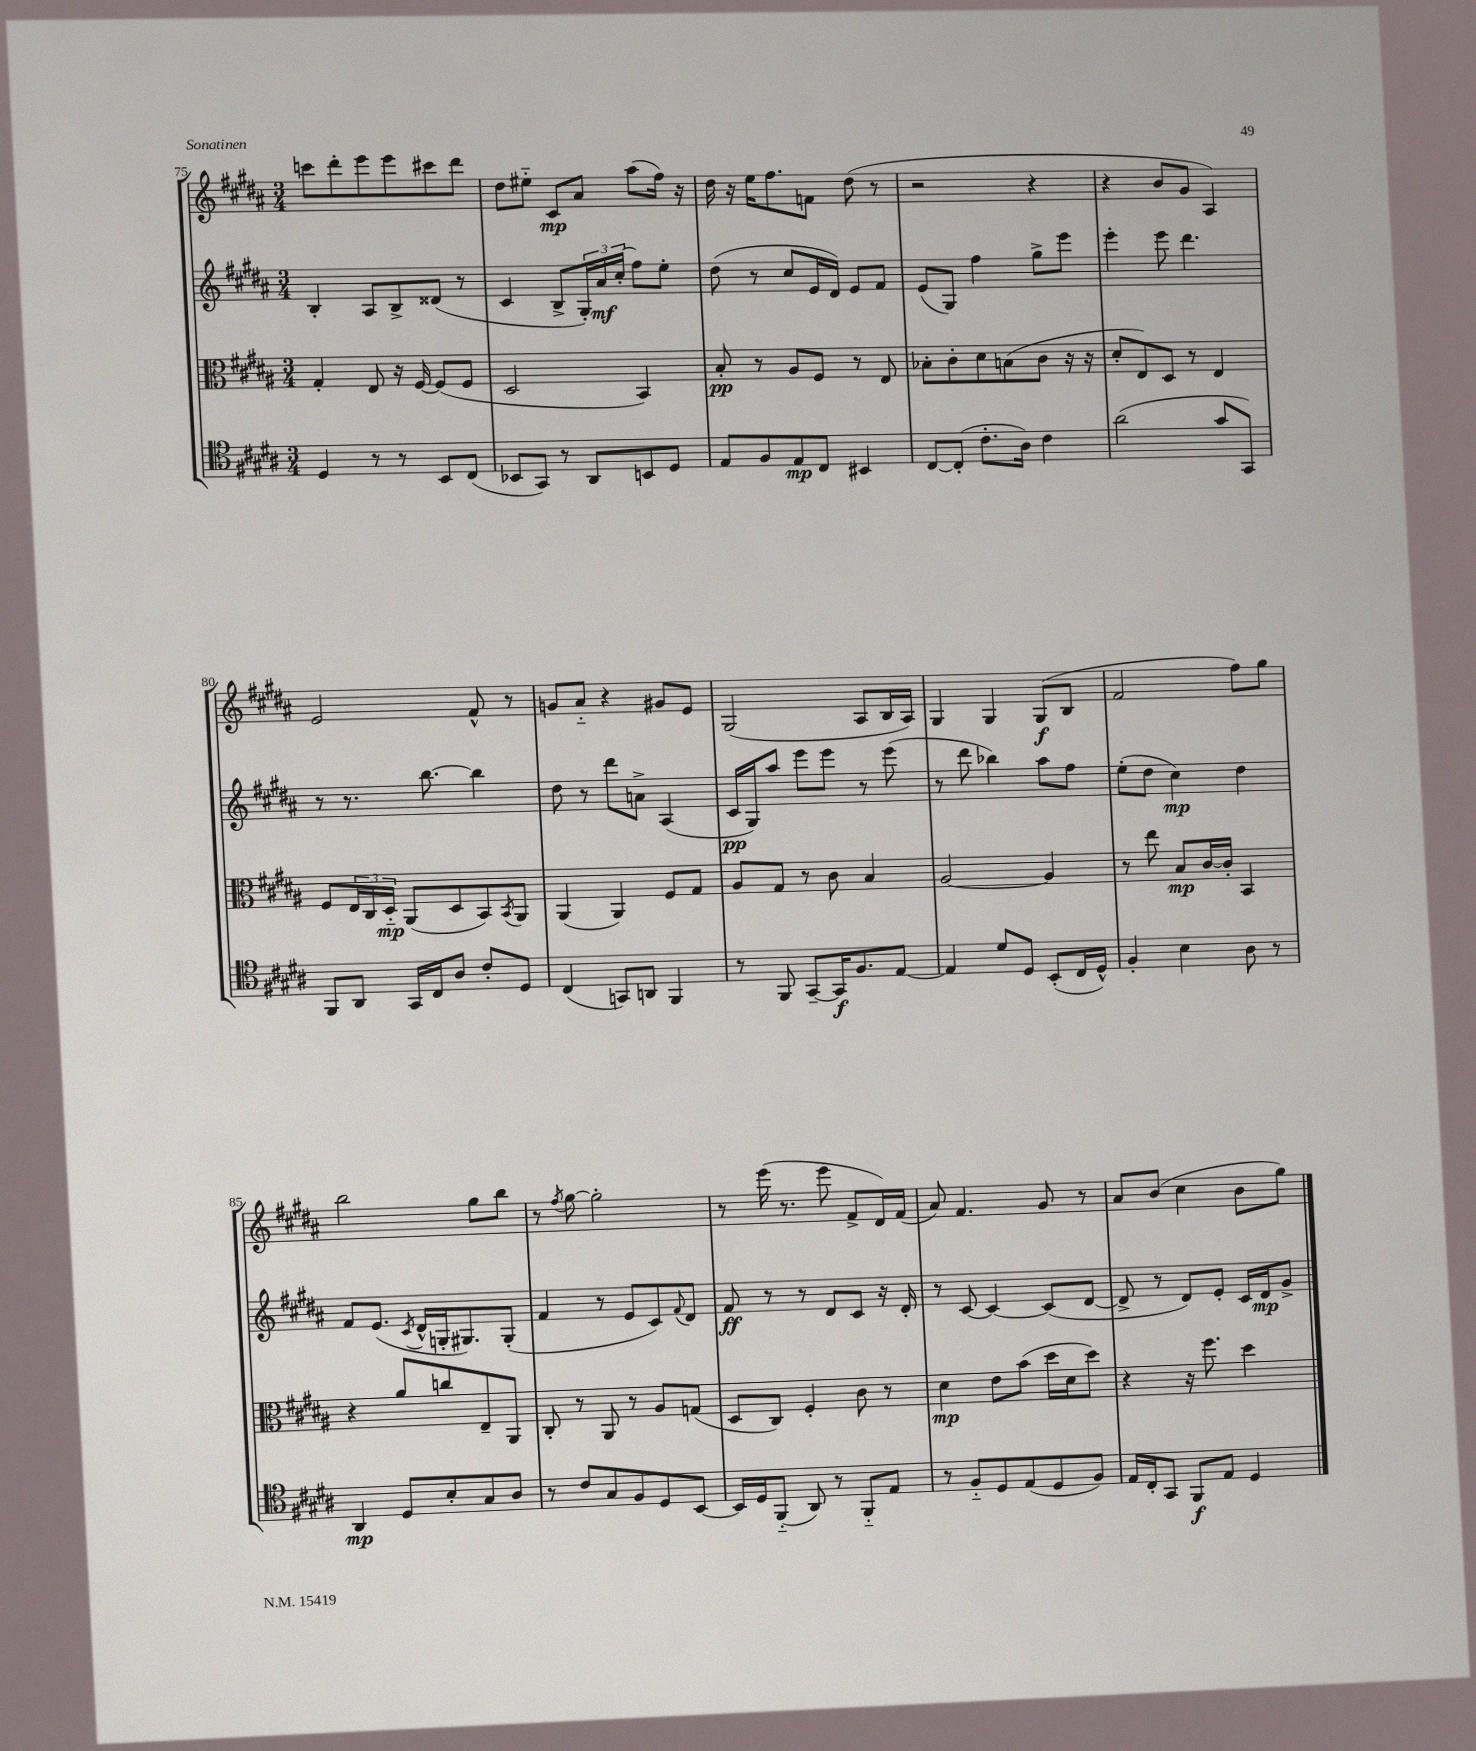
<<
\new StaffGroup <<
\new Staff = "s0" {
    \clef treble \key b \major \numericTimeSignature \time 3/4
    c'''8 dis'''8-. e'''8 e'''8 cis'''8 dis'''8 |
    dis''8 eis''8-_ cis'8\mp ais'8 ais''8( fis''16) r16 |
    dis''16 r16 e''16 fis''8. f'8 dis''8( r8 |
    r2 r4 |
    r4 b'8 gis'8 ais4) |
    e'2 fis'8-^ r8 |
    g'8 ais'8-_ r4 gis'8 e'8 |
    gis2( ais8 b16 ais16) |
    gis4 gis4 gis8\f( b8 |
    fis'2 fis''8) gis''8 |
    b''2 gis''8 b''8 |
    r8 \acciaccatura { fis''8 } gis''8~ gis''2-. |
    r8 e'''16( r8. e'''8 fis'8-> dis'16) fis'16( |
    ais'8) fis'4. gis'8 r8 |
    ais'8 b'8( cis''4 b'8 gis''8) \bar "|." |
}
\new Staff = "s1" {
    \clef treble \key b \major \numericTimeSignature \time 3/4
    b4-. ais8 b8-> disis'8( r8 |
    cis'4 b8-> \tuplet 3/2 { gis16-.) ais'16\mf cis''16-.( } fis''8) e''8-. |
    dis''8( r8 cis''8 e'16 dis'16) e'8 fis'8 |
    e'8( gis8) fis''4 gis''8-> e'''8 |
    e'''4-. e'''8 dis'''4. |
    r8 r8. b''8.~ b''4 |
    dis''8 r8 dis'''8 a'8-> ais4( |
    cis'16\pp gis16) ais''8 e'''8 e'''8 r8 e'''8( |
    r8 dis'''8 bes''4) ais''8 fis''8 |
    e''8-.( dis''8 cis''4\mp) dis''4 |
    fis'8 e'8.( \acciaccatura { cis'8 } dis'16-^ g16-. gis8.) gis8-.( |
    fis'4 r8 e'8 cis'8) \appoggiatura { fis'8 } dis'8 |
    fis'8\ff r8 r8 dis'8 cis'8 r16 dis'16-. |
    r8 cis'8~ cis'4~ cis'8( dis'8~ |
    dis'8-> r8 dis'8) e'8-. cis'16 dis'16\mp gis'8-> \bar "|." |
}
\new Staff = "s2" {
    \clef alto \key b \major \numericTimeSignature \time 3/4
    gis4-. e8 r16 fis16~ fis8( fis8 |
    dis2 b,4) |
    b8-.\pp r8 ais8 fis8 r8 e8 |
    bes8-. cis'8-. dis'8 b8( cis'8 r16 r16 |
    dis'8-. e8) dis8 r8 e4 |
    fis8 \tuplet 3/2 { e16 cis16 dis16-_\mp } ais,8( dis8 b,8) \acciaccatura { b,8 } ais,8 |
    ais,4( ais,4) fis8 gis8 |
    ais8 gis8 r8 cis'8 b4 |
    ais2~ ais4 |
    r8 e''8 b8\mp cis'16~ cis'16-. b,4 |
    r4 ais'8 c''8 e8-- ais,8 |
    cis8-. r8 ais,8 r8 ais8 g8( |
    dis8 cis8) fis4-. cis'8 r8 |
    dis'4\mp e'8 b'8( dis''16 dis'16 dis''8) |
    r4 r16 fis''8. dis''4 \bar "|." |
}
\new Staff = "s3" {
    \clef tenor \key b \major \numericTimeSignature \time 3/4
    dis4 r8 r8 b,8 cis8( |
    bes,8 gis,8) r8 ais,8 b,8 dis8 |
    e8 fis8 e8\mp cis8 bis,4 |
    cis8~ cis8-.( cis'8.-. ais16) cis'4 |
    ais'2( gis'8 gis,8) |
    fis,8 ais,8 gis,16 cis16 ais8 cis'8-. dis8 |
    cis4( g,8) a,8 fis,4 |
    r8 fis,8 gis,8~-- gis,16\f fis8. e8~ |
    e4 dis'8 dis8 b,8-.( cis16 dis16-^) |
    fis4-. b4 ais8 r8 |
    ais,4\mp dis8 b8-. gis8 ais8 |
    r8 cis'8 gis8 fis8 dis8 b,8~ |
    b,16 dis16 fis,8-_( ais,8) r8 fis,8-_ e8 |
    r8 fis8-_ dis8 e8( dis8 fis8) |
    e16 cis16-. gis,8 fis,8\f e8 dis4 \bar "|." |
}
>>
>>
\layout { \context { \Score currentBarNumber = #75 } }
